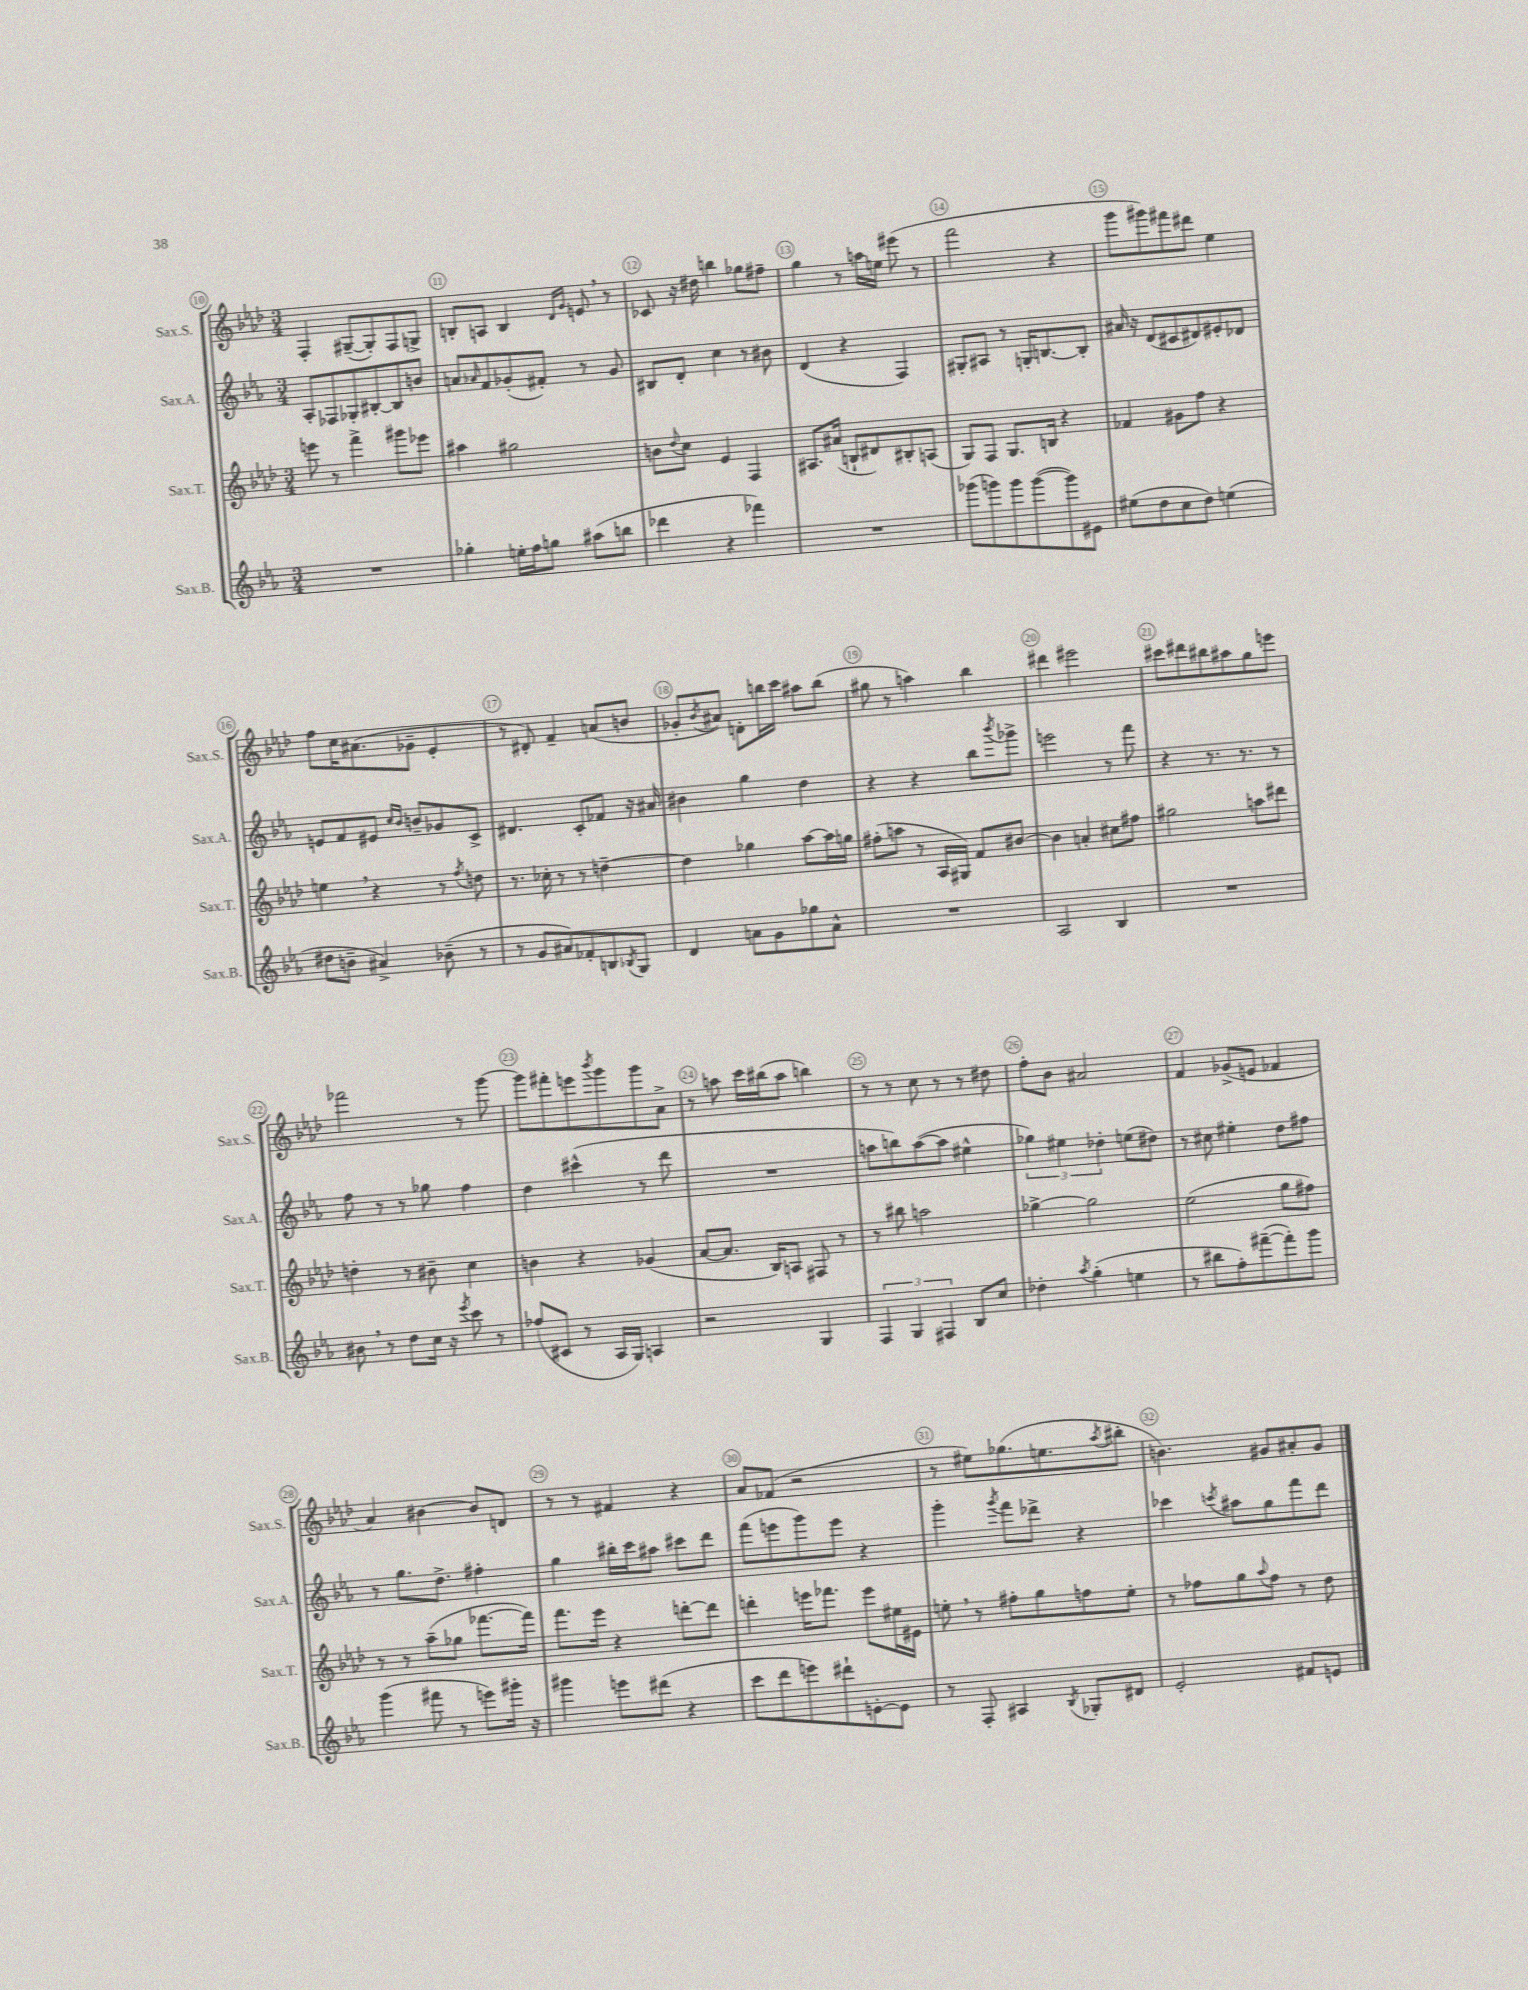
<<
\new StaffGroup <<
\new Staff = "s0" \with { instrumentName = "Sax.S." shortInstrumentName = "Sax.S." } {
    \clef treble \key aes \major \numericTimeSignature \time 3/4
    f4-. gis8~--( gis8-.) f8 g8-> |
    b8-. a8 b4 \grace { des'16 g'16 } e'8 \breathe r8 |
    ces'8 r16 dis''16 b''4 ges''8 fis''8-- |
    g''4 r8 a''16 e''16 eis'''8( r8 |
    f'''2 r4 |
    g'''8 gis'''8) fis'''8 dis'''8 ees''4 |
    f''8 c''16 ais'8.( ges'8-- ees'4-. |
    r8 dis'8-.) f'4-- a'8( b'8 |
    ges'8-. \acciaccatura { bes'8 } ais'8) d'8-. b''16 c'''16 ais''8 b''8( |
    gis''8 r8 a''4) bes''4 |
    dis'''4 eis'''2 |
    cis'''8 dis'''8 bis''8 ais''8 g''8 e'''8 |
    fes'''2 r8 g'''8~ |
    g'''8 fis'''8-. e'''8 \acciaccatura { bes'''8 } g'''8 g'''8 aes'8-> |
    r8 a''8 c'''16 bis''16( a''8 b''4) |
    r8 r8 c''8 r8 r8 dis''8 |
    f''8-. bes'8 ais'2 |
    f'4 ges'8->( e'8 fes'4 |
    aes'4) bis'4~ bis'8 d'8 |
    r8 r8 fis'4 r4 |
    aes'8 fes'8( r2 |
    r8 eis''8) ges''8.( e''8. \acciaccatura { aes''8 } bis''8-. |
    b'4.) gis'8 ais'8-. gis'8 \bar "|." |
}
\new Staff = "s1" \with { instrumentName = "Sax.A." shortInstrumentName = "Sax.A." } {
    \clef treble \key ees \major \numericTimeSignature \time 3/4
    aes8-. fes8 ges8-. bis8~-. bis8 b'8 |
    a'8 \grace { aes'16 } f'8 ges'8-.( fis'8-.) r8 ges'8 |
    bis8 d'8-. c''4 r8 bis'8 |
    d'4( r4 f4) |
    gis8-. ais8 r8 g16-. b8.~ b8-. |
    ais'16 r16 d'8( cis'8 dis'8) eis'8-. des'8 |
    e'8 f'8 eis'8 \grace { c''16 bes'16 } b'8-- ges'8 c'8-> |
    dis'4. c'8-. fes'8 r16 ais'16 |
    bis'4 g''4 d''4 |
    r4 r4 bes''8 \acciaccatura { bes'''8 } ges'''8-> |
    e'''2 r8 f'''8 |
    r4 r8. r8. r8 |
    f''8 r8 r8 ges''8 f''4 |
    d''4 cis'''4-^( r8 d'''8 |
    R2. |
    a''8 b''8) a''8~( a''8 eis''4-^ |
    \tuplet 3/2 { ges''4) eis''4 des''4-. } e''8( dis''8) |
    r8 cis''8 eis''4-. d''8 fis''8 |
    r8 g''8. d''8.-> fis''4-. |
    g''4 bis''16-. c'''16 ais''8 cis'''8 d'''8 |
    f'''8( e'''8 g'''8) e'''8 r4 |
    g'''4-. \acciaccatura { g'''8 } f'''8 des'''8-> r4 |
    ces'''4 \acciaccatura { c'''8 } ais''8 g''8 f'''8 d'''8 \bar "|." |
}
\new Staff = "s2" \with { instrumentName = "Sax.T." shortInstrumentName = "Sax.T." } {
    \clef treble \key aes \major \numericTimeSignature \time 3/4
    e'''8 r8 f'''4-> gis'''8 ees'''8 |
    ais''4 gis''2 |
    b'8 \appoggiatura { des''8 } c''8 ees'4 f4 |
    ais8. ais'16( b8-! dis'8) bis8-. a8( |
    g8) f8 g8. b16 r4 |
    fes'4 gis'8 f''8 r4 |
    e''4 \breathe r4 r8 \acciaccatura { f''8 } d''8 |
    r8. ces''16-. r8 r8 d''4~-- |
    d''4 ges''4 aes''8~ aes''16 g''16 |
    fis''8-.( a''8 r8 aes16 gis16) f'8 bis'8~ |
    bis'4 a'4-. cis''8 fis''8 |
    gis''2 a''8 dis'''8 |
    d''4-. r8 bis'8-- c''4 |
    b'4 r4 ges'4( |
    aes'8~ aes'8. bes16) a8 fis8 r8 |
    r8 bis''8 a''2 |
    ges''4~-> ges''2 |
    ees''2( g''8 fis''8) |
    r8 r8 aes''8--( ges''8 fes'''8.~ fes'''16) |
    f'''8. ees'''16 r4 d'''8~-. d'''8 |
    d'''4-. e'''16 fes'''8. e'''8 eis''16 eis'16 |
    e''8-. \breathe r8 fis''8-. g''8 f''8 e''8-. |
    r8 fes''8 g''8 \appoggiatura { aes''8 } fes''8 r8 des''8 \bar "|." |
}
\new Staff = "s3" \with { instrumentName = "Sax.B." shortInstrumentName = "Sax.B." } {
    \clef treble \key ees \major \numericTimeSignature \time 3/4
    R2. |
    ges''4-. e''16-. f''16 g''8 ais''8( b''8 |
    des'''4 r4 fes'''4) |
    R2. |
    ges'''8( g'''8) g'''8 g'''8~( g'''8) eis'8 |
    eis''8( d''8 c''8 d''8) e''4( |
    dis''8 b'8-- ais'4->) bes'8--( r8 |
    r8 g'8 ais'8) fes'8-. b8 \acciaccatura { bes8 } g8 |
    d'4 a'8 g'8 ges''8 a'8-^ |
    R2. |
    aes2 bes4 |
    R2. |
    bis'8 \breathe r8 d''8 c''16 r16 \acciaccatura { ees'''8 } c'''8 r8 |
    fes''8( cis'8 r8 aes16 g16) a4 |
    r2 g4 |
    \tuplet 3/2 { f4 g4 fis4 } bes8 c''8 |
    des''4-. \acciaccatura { aes''8 } g''4-.( e''4 |
    r8 bis''8 f''8-.) fis'''8~--( fis'''8-.) g'''8 |
    g'''4( fis'''8 r8 e'''8) gis'''16-. r16 |
    gis'''4 e'''8 dis'''8( r4 |
    c'''8 d'''8 e'''8) dis'''8-! e'8~-. e'8 |
    r8 f8-. ais4 \acciaccatura { bes8 } ges8-. dis'8 |
    ees'2-. fis'8 e'8 \bar "|." |
}
>>
>>
\layout { \context { \Score currentBarNumber = #10 \override BarNumber.break-visibility = ##(#f #t #t) barNumberVisibility = #all-bar-numbers-visible \override BarNumber.stencil = #(make-stencil-circler 0.1 0.3 ly:text-interface::print) } }
